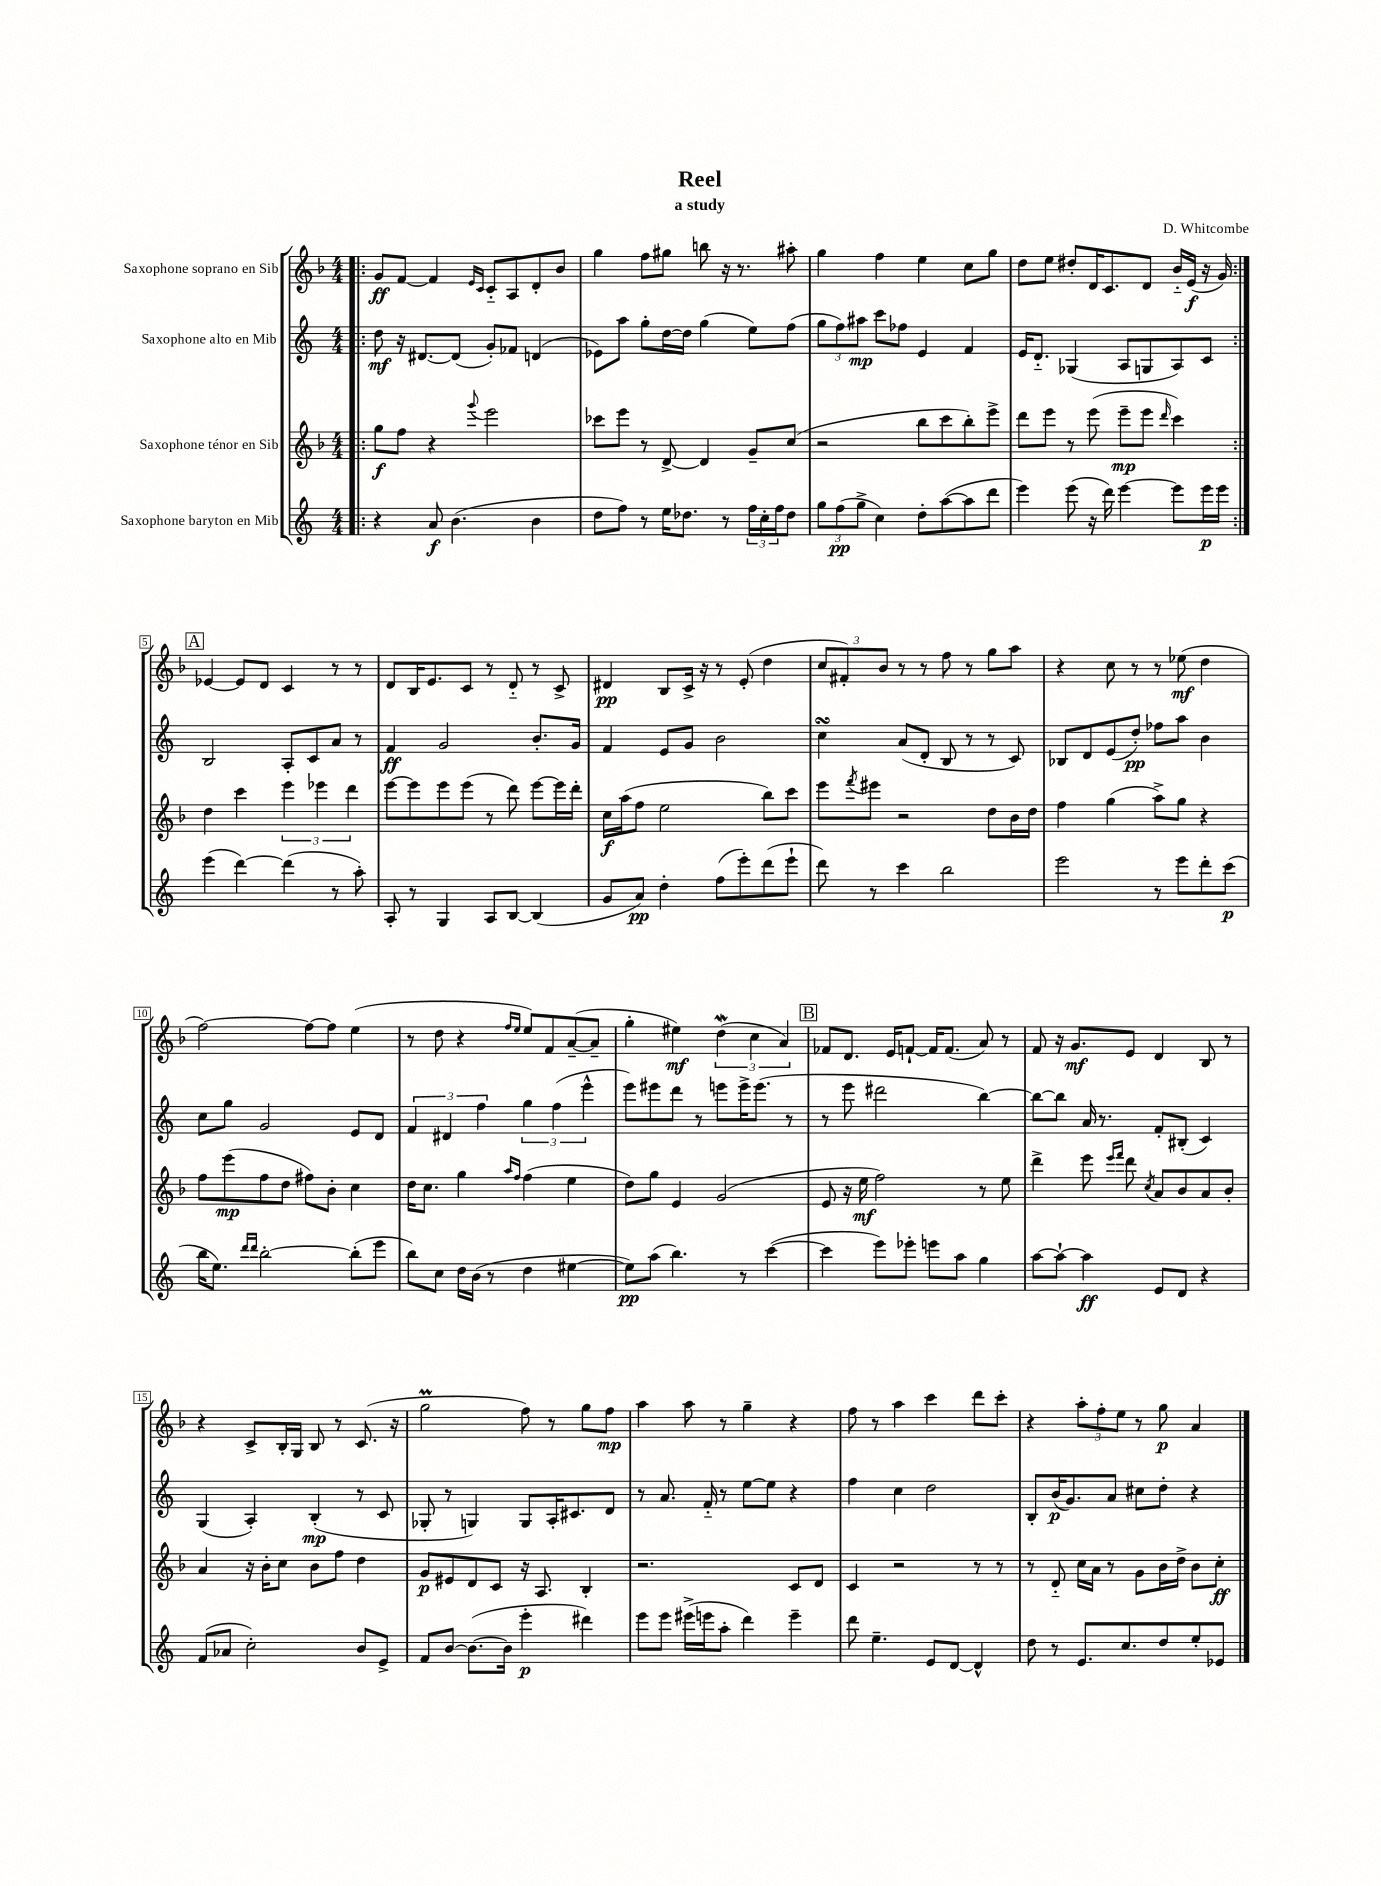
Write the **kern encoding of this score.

**kern	**kern	**kern	**kern
*staff4	*staff3	*staff2	*staff1
*clefG2	*clefG2	*clefG2	*clefG2
*k[]	*k[b-]	*k[]	*k[b-]
*M4/4	*M4/4	*M4/4	*M4/4
=!|:	=!|:	=!|:	=!|:
4r	8gg	8dd	8g
.	8ff	16r	[8f
.	.	[8.d#	.
8a	4r	.	4f]
(4.b	.	(8d#]	.
.	.	.	16qqe
.	8qqggg	.	16qqc
.	2eee	8g')	8c'~
.	.	8f-	8A
4b	.	(4d	8d'
.	.	.	8b-
=	=	=	=
8dd	8ccc-	8e-)	4gg
8ff)	8eee	8aa	.
8r	8r	8gg'	8ff
16ee	[8d^	[16dd	8gg#
8.dd-	.	16dd]	.
.	4d]	(4gg	8bb
8r	.	.	16r
.	.	.	8.r
24ff	8g~	8ee)	.
24cc'	.	.	.
24ff	.	.	.
8dd-	(8cc	(8ff	8aa#'
=	=	=	=
12gg	2r	12gg	4gg
(12ff	.	12ff)	.
12gg^	.	12aa#	.
4cc)	.	8ccc	4ff
.	.	8ff-	.
8dd'	8bb-	4e	4ee
([8aa	8ccc	.	.
8aa]	8bb-')	4f	8cc
8ddd	8eee^	.	8gg
=	=	=	=
4eee)	8ddd	16e	8dd
.	.	8.d'~	.
.	8eee	.	8ee
(8eee	8r	(4G-	8dd#'
16r	(8eee	.	16d
16ddd)	.	.	8.c
[4eee	8eee~	8A	.
.	8eee	8G	8d
.	16qqddd	.	.
8eee]	4ccc)	8A)	16b-'~
.	.	.	(16e
16eee	.	8c	16r
16eee	.	.	16g)
=:|!	=:|!	=:|!	=:|!
(4eee	4dd	2B	[4e-
[4ddd)	4ccc	.	8e-]
.	.	.	8d
(4ddd]	6eee	8A'	4c
.	.	8c	.
.	6eee-	.	.
8r	.	8a	8r
.	6ddd	.	.
8aa')	.	8r	8r
=	=	=	=
8A'	[8eee	4f	8d
8r	8eee]	.	16B-
.	.	.	8.e
4G	8eee	2g	.
.	(8eee	.	8c
8A	8r	.	8r
[8B	8ddd)	.	8d'~
(4B]	[8eee	8.b'	8r
.	16eee]	.	8c^
.	16ddd'	16g	.
=	=	=	=
8g	16cc	4f	4d#
.	(16aa	.	.
8a)	8ff	.	.
4dd'	2ee	8e	8B-
.	.	8g	16c^
.	.	.	16r
(8ff	.	2b	8r
8eee')	.	.	(8e'
(8ddd	8bb-)	.	4dd
8eee`	8ccc	.	.
=	=	=	=
8ddd)	8eee	4cc	12cc
.	.	.	12f#')
.	8qfff	.	.
8r	8eee#	.	.
.	.	.	12b-
4ccc	2r	(8a	8r
.	.	8d'	8r
2bb	.	8B	8ff
.	.	8r	8r
.	8dd	8r	8gg
.	16b-	8c)	8aa
.	16dd	.	.
=	=	=	=
2eee	4ff	8B-	4r
.	.	8d	.
.	(4gg	(8e	8cc
.	.	8dd')	8r
8r	8aa^)	8ff-	8r
8eee	8gg	8aa	(8ee-
8ddd'	4r	4b	4dd
(8ccc	.	.	.
=	=	=	=
16bb	8ff	8cc	[2ff)
8.ee)	.	.	.
.	(8eee	8gg	.
16qqddd	.	.	.
16qqddd	.	.	.
[2bb'	8ff	2g	.
.	8dd	.	.
.	8ff#)	.	8ff_
.	8b-'	.	8ff]
(8bb']	4cc	8e	(4ee
8eee	.	8d	.
=	=	=	=
8bb)	16dd	6f	8r
.	8.cc	.	.
8cc	.	.	8dd
.	.	6d#	.
16dd	4gg	.	4r
(16b	.	.	.
.	.	6ff	.
8r	.	.	.
.	16qqaa	.	16qqff
.	16qqff	.	16qqee
4dd	(4ff	6gg	8ee)
.	.	.	8f
.	.	(6ff	.
[4ee#	4ee	.	([8a~
.	.	6eee^^	.
.	.	.	8a~]
=	=	=	=
8ee#])	8dd)	8eee)	4gg'
(8aa	8gg	8eee#	.
4.bb)	4e	8ddd	4ee#)
.	.	8r	.
.	(2g	8eee	(6dd
8r	.	16eee^	.
.	.	.	6cc
.	.	(8.eee	.
([4ccc	.	.	.
.	.	.	6a)
.	.	8r	.
=	=	=	=
4ccc]	8e	8r	8f-
.	16r	8eee	8.d
.	16ee	.	.
8eee)	2ff)	2ddd#	.
.	.	.	16e
8eee-'	.	.	[8f`
8eee	.	.	16f]
.	.	.	(8.f
8aa	.	.	.
4gg	8r	[4bb)	8a)
.	8ee	.	8r
=	=	=	=
[8aa	4ddd^	8bb_	8f
8aa`_	.	8bb]	16r
.	.	.	8.g
4aa]	8eee	16a	.
.	.	8.r	.
.	16qqeee	.	.
.	16qqfff	.	.
.	8ddd	.	8e
.	8qcc	.	.
8e	8a	8f'	4d
8d	8b-	(8B#'	.
4r	8a	4c)	8B-
.	8b-'	.	8r
=	=	=	=
(8f	4a	(4G	4r
8a-	.	.	.
2cc')	16r	4A')	8c^
.	16b-'	.	.
.	8cc	.	16B-'
.	.	.	16G
.	8b-	(4B'	8B-
.	8ff	.	8r
8b	4dd	8r	(8.c
8e^	.	8c	.
.	.	.	16r
=	=	=	=
8f	8g	8G-'	2gg
[8b	8e#	8r	.
(8.b_	8d	4G)	.
.	8c	.	.
16b]	.	.	.
4eee'	16r	8G	8ff)
.	8.A	.	.
.	.	16A'	8r
.	.	8.c#	.
4ddd#)	4B-'	.	8gg
.	.	8d	8ff
=	=	=	=
8eee	2.r	8r	4aa
8eee	.	8.a	.
(16eee#^	.	.	8aa
16eee	.	16f'~	.
8aa'	.	8r	8r
4ddd)	.	[8ee	4gg~
.	.	8ee]	.
4eee~	8c	4r	4r
.	8d	.	.
=	=	=	=
8ddd	4c	4ff	8ff
4.ee~	.	.	8r
.	2r	4cc	4aa
8e	.	2dd	4ccc
[8d	.	.	.
4d^^]	8r	.	8ddd
.	8r	.	8ccc'
=	=	=	=
8dd	8r	8B'	4r
8r	8d'~	(16b	.
.	.	8.g)	.
8.e	16cc	.	12aa'
.	16a	.	.
.	.	.	12ff'
.	8r	8a	.
.	.	.	12ee
8.cc	.	.	.
.	8g	8cc#	8r
8dd	16b-	8dd'	8gg
.	16dd^	.	.
8ee'	8b-	4r	4a
8e-	8cc'	.	.
==	==	==	==
*-	*-	*-	*-
